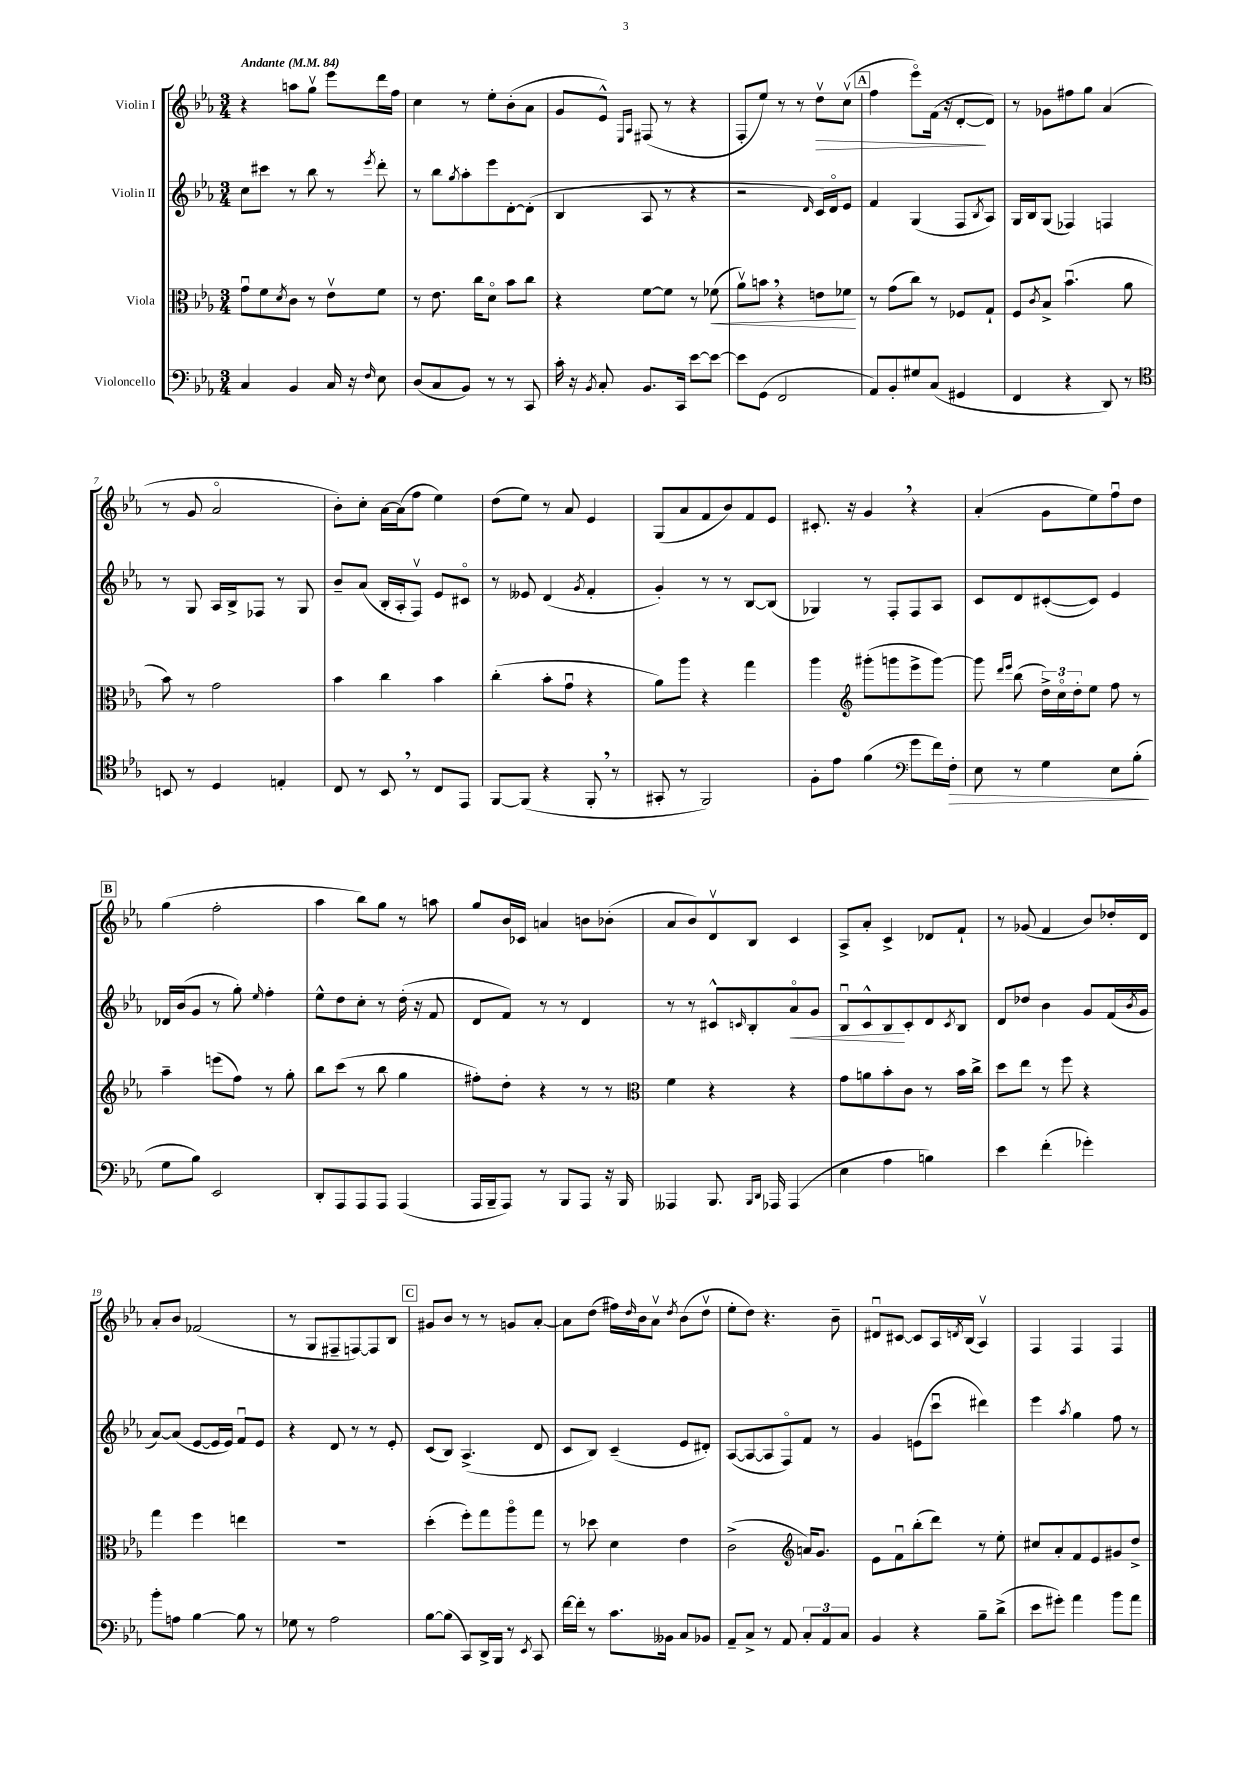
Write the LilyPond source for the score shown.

<<
\new StaffGroup <<
\new Staff = "s0" \with { instrumentName = "Violin I" } {
    \clef treble \key ees \major \numericTimeSignature \time 3/4 \tempo "Andante" 4 = 84
    r4 a''8 g''8\upbow ees'''8 d'''16 f''16 |
    c''4 r8 ees''8-. bes'8-.( aes'8 |
    g'8 ees'8-^) \grace { ees16 aes16 } fis8( r8 r4 |
    f8-. ees''8) r8 r8 d''8\upbow\> c''8\upbow( |
    \mark \markup { \box "A" } f''4 ees'''8\flageolet) f'16( r16 d'8~-.\! d'8) |
    r8 ges'8 fis''8 g''8 aes'4( |
    r8 g'8 aes'2\flageolet |
    bes'8-.) c''8-. aes'16~ aes'16( f''8 ees''4) |
    d''8( ees''8) r8 aes'8 ees'4 |
    g8( aes'8 f'8 bes'8) f'8 ees'8 |
    cis'8.-. r16 g'4 \breathe r4 |
    aes'4-.( g'8 ees''8) f''8\downbow d''8 |
    \mark \markup { \box "B" } g''4( f''2-. |
    aes''4 bes''8) g''8 r8 a''8 |
    g''8 bes'16 ces'16 a'4 b'8 bes'8-.( |
    aes'8 bes'8) d'8\upbow bes8 c'4 |
    aes8-> aes'8-. c'4-> des'8 f'8-! |
    r8 ges'8( f'4 bes'8) des''16-. d'16 |
    aes'8-. bes'8 fes'2( |
    r8 g8 fis8-- f8~) f8 bes8 |
    \mark \markup { \box "C" } gis'8 bes'8 r8 r8 g'8 aes'8~-. |
    aes'8 d''8( fis''16) \grace { d''16 } bes'16 aes'8\upbow \acciaccatura { d''8 } bes'8( d''8\upbow |
    ees''8-. d''8) r4. bes'8-- |
    dis'8\downbow cis'8~ cis'8 aes16 \acciaccatura { d'8 } bes16( aes4\upbow) |
    f4 f4 f4 \bar "|." |
}
\new Staff = "s1" \with { instrumentName = "Violin II" } {
    \clef treble \key ees \major \numericTimeSignature \time 3/4
    c''8 cis'''8 r8 bes''8 r8 \acciaccatura { ees'''8 } d'''8-. |
    r8 bes''8 \acciaccatura { g''8 } aes''8-. ees'''8 d'8~-. d'8-.( |
    bes4 aes8 r8 r4 |
    r2 \grace { d'16 } c'16) d'16\flageolet ees'8 |
    \mark \markup { \box "A" } f'4 g4( f8 \acciaccatura { bes8 } aes8) |
    g16 bes16 g8( fes4) f4 |
    r8 g8 aes16 bes16-> fes8 r8 g8 |
    bes'8-- aes'8( bes16-. aes16-. f8\upbow) ees'8 cis'8\flageolet |
    r8 eeses'8 d'4( \acciaccatura { g'8 } f'4-. |
    g'4-.) r8 r8 bes8~ bes8( |
    ges4) r8 f8-. f8 aes8 |
    c'8 d'8 cis'8~-.( cis'8) ees'4 |
    \mark \markup { \box "B" } des'16 bes'16( g'8 r8 g''8-.) \grace { ees''16 } f''4-. |
    ees''8-^ d''8 c''8-. r8 d''16-.( r16 f'8 |
    d'8 f'8) r8 r8 d'4 |
    r8 r8 cis'8-^ \grace { c'16 } bes8-. aes'8\flageolet\< g'8 |
    bes8\downbow c'8-^ bes8\! c'8-. d'8 \acciaccatura { c'8 } bes8 |
    d'8 des''8 bes'4 g'8 f'16( \acciaccatura { bes'8 } g'16 |
    aes'8~) aes'8( ees'8~ ees'16 ees'16) f'8\downbow ees'8 |
    r4 d'8 r8 r8 ees'8-. |
    \mark \markup { \box "C" } c'8( bes8) aes4.->( d'8 |
    c'8 bes8) c'4--( ees'8 dis'8-.) |
    aes8~( aes8~ aes8 f8\flageolet) f'8 r8 |
    g'4 e'8( c'''8\downbow dis'''4) |
    ees'''4 \acciaccatura { aes''8 } g''4 f''8 r8 \bar "|." |
}
\new Staff = "s2" \with { instrumentName = "Viola" } {
    \clef alto \key ees \major \numericTimeSignature \time 3/4
    g'8\downbow f'8 \acciaccatura { d'8 } c'8 r8 ees'8\upbow f'8 |
    r8 ees'8. c''16 d'8\flageolet bes'8 c''8 |
    r4 f'8~ f'8 r8 fes'8\<( |
    aes'8\upbow) b'8 \breathe r4 e'8 fes'8\! |
    \mark \markup { \box "A" } r8 g'8( c''8) r8 fes8 g8-! |
    f8 \acciaccatura { c'8 } bes8-> bes'4.\downbow( aes'8 |
    bes'8) r8 g'2 |
    bes'4 c''4 bes'4 |
    c''4-.( bes'8-. g'8\downbow r4 |
    aes'8) aes''8 r4 g''4 |
    aes''4 \clef treble gis'''8-.( g'''8 ees'''8-> g'''8~) |
    g'''8 \grace { d'''16 ees'''16 } bes''8( \tuplet 3/2 { d''16->) c''16\flageolet d''16-. } ees''8 f''8 r8 |
    \mark \markup { \box "B" } aes''4-- e'''8( f''8) r8 g''8-. |
    bes''8 c'''8( r8 bes''8 g''4 |
    fis''8-.) d''8-. r4 r8 r8 |
    \clef alto f'4 r4 r4 |
    g'8 a'8 bes'8-. c'8 r8 bes'16 c''16-> |
    d''8 ees''8 r8 f''8 r4 |
    g''4 f''4 e''4 |
    R2. |
    \mark \markup { \box "C" } d''4-.( f''8-.) g''8 aes''8\flageolet g''8 |
    r8 des''8 d'4 ees'4 |
    c'2->( \clef treble a'16) g'8. |
    ees'8 f'8\downbow bes''8-.( d'''8) r8 ees''8-. |
    cis''8 aes'8-. f'8 ees'8 gis'8 d''8-> \bar "|." |
}
\new Staff = "s3" \with { instrumentName = "Violoncello" } {
    \clef bass \key ees \major \numericTimeSignature \time 3/4
    c4 bes,4 c16 r16 \grace { f16 } ees8 |
    d8( c8 bes,8) r8 r8 c,8 |
    c'16-. r16 \acciaccatura { bes,8 } c8-. bes,8. c,16 ees'8~ ees'8~ |
    ees'8 g,8( f,2 |
    \mark \markup { \box "A" } aes,8) bes,8-. gis8 c8( gis,4 |
    f,4 r4 d,8) r8 |
    \clef tenor b,8 r8 d4 e4-. |
    c8 r8 bes,8 \breathe r8 c8 ees,8 |
    f,8~ f,8( r4 f,8-. \breathe r8 |
    gis,8-. r8 f,2) |
    f8-. ees'8 f'4( \clef bass g'8 f'16) f16-.\> |
    ees8 r8 g4 ees8 bes8-.\!( |
    \mark \markup { \box "B" } g8 bes8) ees,2 |
    d,8-. aes,,8 aes,,8 aes,,8 aes,,4( |
    aes,,16 bes,,16-- aes,,8) r8 bes,,8 aes,,8 r16 bes,,16 |
    aeses,,4 bes,,8. \grace { bes,,16 d,16 } aes,,16 aes,,4( |
    ees4 aes4 b4) |
    ees'4 f'4-.( ges'4-.) |
    bes'8-. a8 bes4~ bes8 r8 |
    ges8 r8 aes2 |
    \mark \markup { \box "C" } bes8~ bes8( c,8) d,16-> bes,,16 r8 \acciaccatura { ees,8 } c,8 |
    f'16~ f'16-. r8 c'8. beses,16 c8 bes,8 |
    aes,8-- c8-> r8 aes,8 \tuplet 3/2 { c8-. aes,8 c8 } |
    bes,4 r4 bes8-- d'8->( |
    ees'8 gis'8-.) aes'4 bes'8 aes'8 \bar "|." |
}
>>
>>
